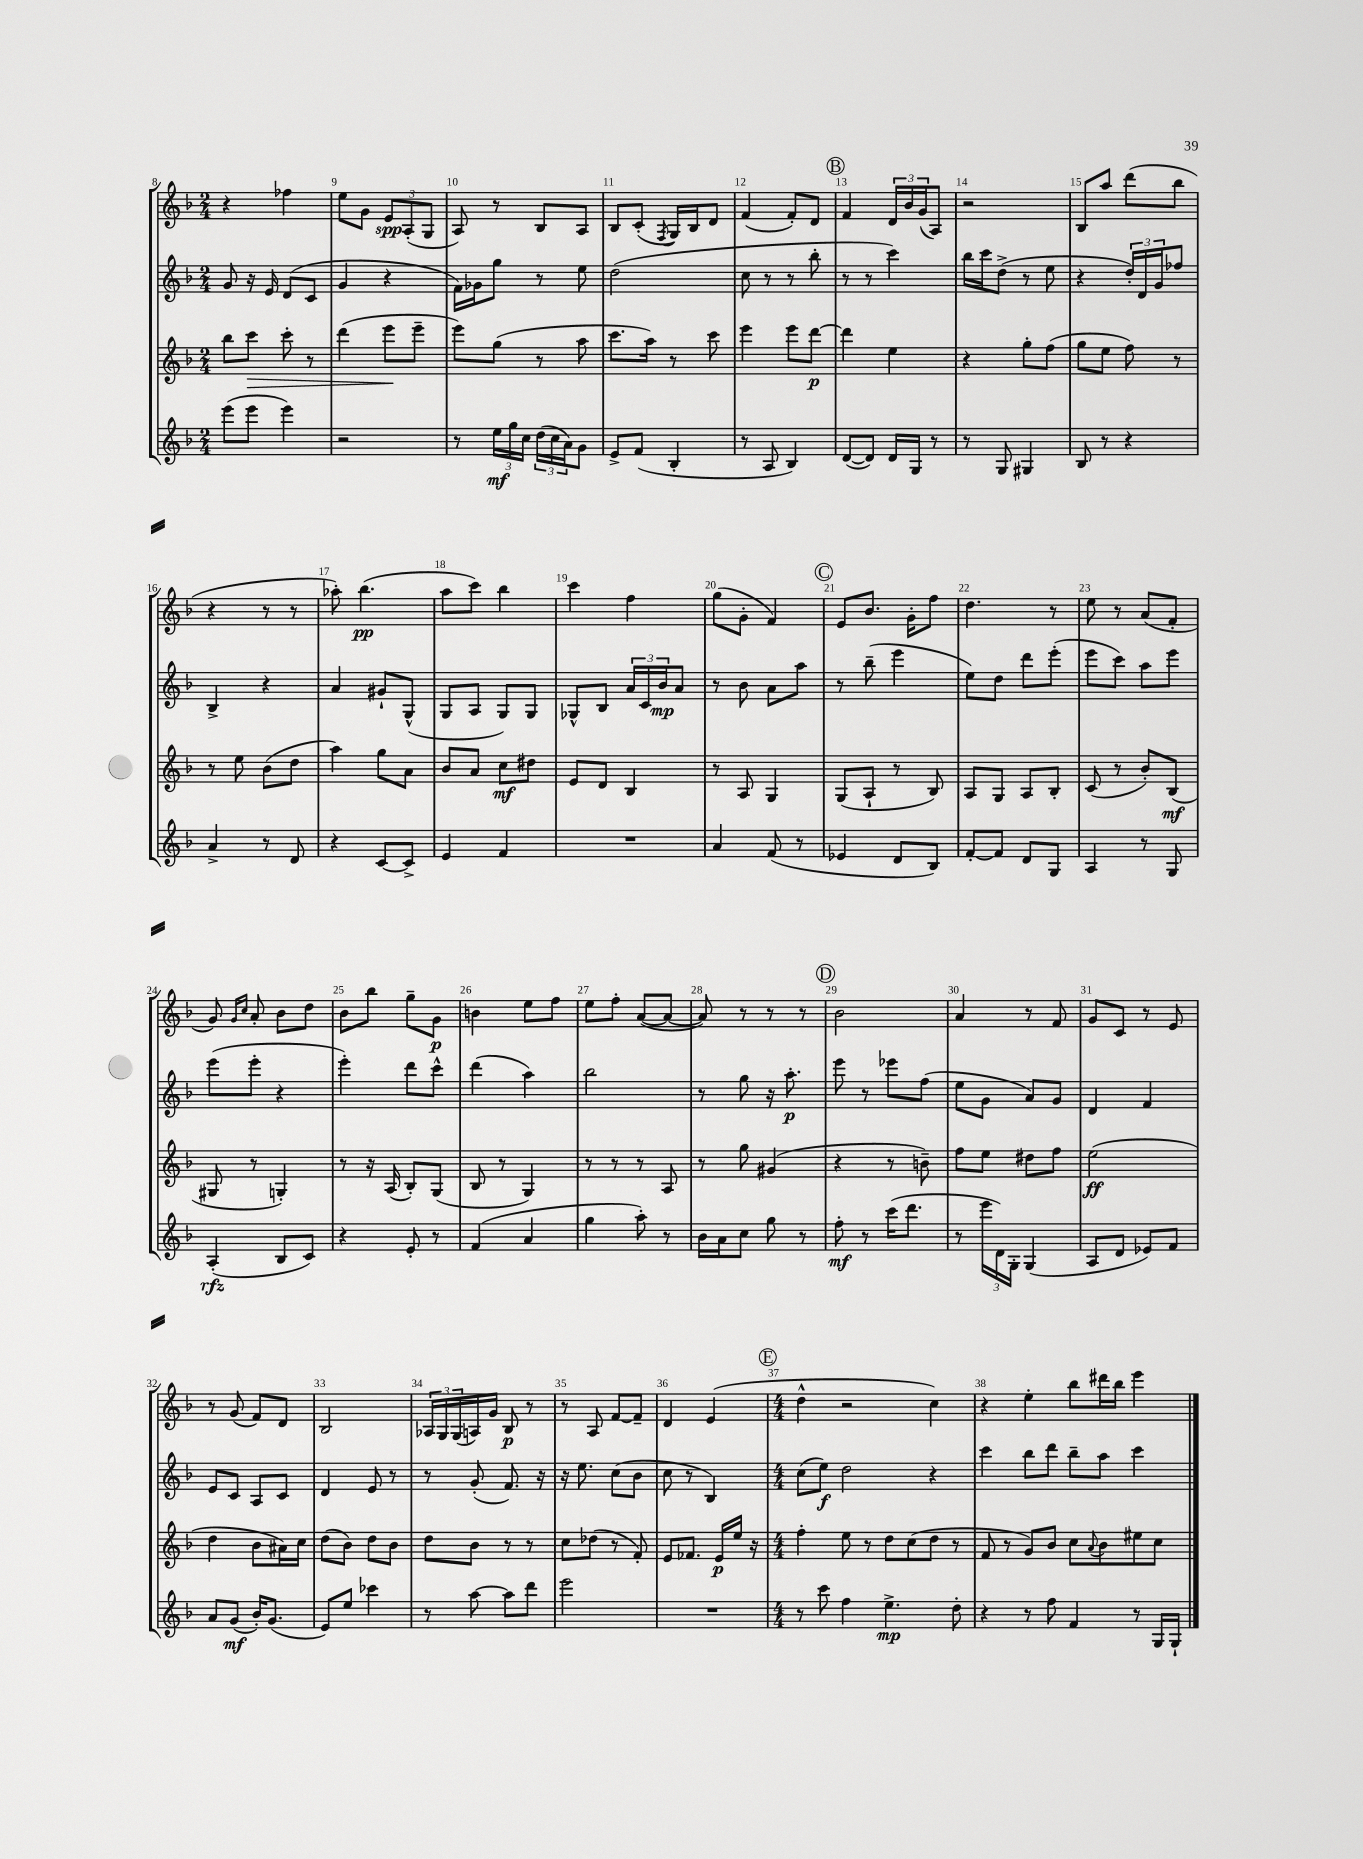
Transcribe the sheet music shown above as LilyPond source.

<<
\new StaffGroup <<
\new Staff = "s0" {
    \clef treble \key f \major \numericTimeSignature \time 2/4
    r4 fes''4 |
    e''8 g'8 \tuplet 3/2 { e'8\spp a8-.( g8 } |
    a8) r8 bes8 a8 |
    bes8 c'8-.( \acciaccatura { f8 } g16) bes16 d'8 |
    f'4( f'8-.) d'8 |
    \mark \markup { \circle "B" } f'4 \tuplet 3/2 { d'16 bes'16 g'16( } a8) |
    r2 |
    bes8 a''8 d'''8( bes''8 |
    r4 r8 r8 |
    aes''8-.) bes''4.\pp( |
    a''8 c'''8) bes''4 |
    c'''4 f''4 |
    g''8( g'8-. f'4) |
    \mark \markup { \circle "C" } e'8 bes'8. g'16-. f''8 |
    d''4. r8 |
    e''8 r8 a'8( f'8-. |
    g'8) \grace { g'16 c''16 } a'8-. bes'8 d''8 |
    bes'8 bes''8 g''8-- g'8\p |
    b'4 e''8 f''8 |
    e''8 f''8-. a'8~( a'8~ |
    a'8) r8 r8 r8 |
    \mark \markup { \circle "D" } bes'2 |
    a'4 r8 f'8 |
    g'8 c'8 r8 e'8 |
    r8 g'8( f'8) d'8 |
    bes2 |
    \tuplet 3/2 { aes16 g16 g16( } a16) g'16 bes8\p r8 |
    r8 a8 f'8~ f'8-- |
    d'4 e'4( |
    \mark \markup { \circle "E" } \numericTimeSignature \time 4/4 d''4-^ r2 c''4) |
    r4 e''4-. bes''8 dis'''16 bes''16 e'''4 \bar "|." |
}
\new Staff = "s1" {
    \clef treble \key f \major \numericTimeSignature \time 2/4
    g'8 r16 e'16 d'8( c'8 |
    g'4 r4 |
    f'16) ges'16 g''8 r8 e''8 |
    d''2( |
    c''8 r8 r8 bes''8-. |
    \mark \markup { \circle "B" } r8 r8 c'''4) |
    bes''16 c'''16 d''8->( r8 e''8 |
    r4 \tuplet 3/2 { d''16-.) d'16 g'16 } fes''8 |
    bes4-> r4 |
    a'4 gis'8-! g8-^( |
    g8 a8 g8) g8 |
    ges8-^ bes8 \tuplet 3/2 { a'16 c'16 bes'16\mp } a'8 |
    r8 bes'8 a'8 a''8 |
    \mark \markup { \circle "C" } r8 bes''8--( e'''4 |
    e''8) d''8 d'''8 e'''8-.( |
    e'''8 c'''8) a''8 e'''8 |
    e'''8( e'''8-. r4 |
    e'''4-.) d'''8 c'''8-^ |
    d'''4( a''4) |
    bes''2 |
    r8 g''8 r16 a''8.-.\p |
    \mark \markup { \circle "D" } e'''8 r8 ees'''8 f''8( |
    e''8 g'8 a'8) g'8 |
    d'4 f'4 |
    e'8 c'8 a8 c'8 |
    d'4 e'8 r8 |
    r8 g'8-.( f'8.) r16 |
    r16 e''8. c''8( bes'8 |
    c''8 r8 bes4) |
    \mark \markup { \circle "E" } \numericTimeSignature \time 4/4 c''8( e''8\f) d''2 r4 |
    c'''4 bes''8 d'''8 bes''8-- a''8 c'''4 \bar "|." |
}
\new Staff = "s2" {
    \clef treble \key f \major \numericTimeSignature \time 2/4
    bes''8 c'''8\> c'''8-. r8 |
    d'''4( e'''8\! e'''8-- |
    e'''8) g''8( r8 a''8 |
    c'''8. a''16) r8 c'''8 |
    e'''4 e'''8 d'''8~\p |
    \mark \markup { \circle "B" } d'''4 e''4 |
    r4 g''8-. f''8( |
    g''8 e''8 f''8) r8 |
    r8 e''8 bes'8( d''8 |
    a''4) g''8 a'8 |
    bes'8 a'8 c''8\mf dis''8 |
    e'8 d'8 bes4 |
    r8 a8 g4 |
    \mark \markup { \circle "C" } g8( a8-! r8 bes8) |
    a8 g8 a8 bes8-. |
    c'8( r8 bes'8-.) bes8\mf( |
    gis8 r8 g4-.) |
    r8 r16 a16( bes8-.) g8( |
    bes8 r8 g4) |
    r8 r8 r8 a8 |
    r8 g''8 gis'4( |
    \mark \markup { \circle "D" } r4 r8 b'8--) |
    f''8 e''8 dis''8 f''8 |
    e''2\ff( |
    d''4 bes'8 ais'16) c''16 |
    d''8( bes'8) d''8 bes'8 |
    d''8 bes'8 r8 r8 |
    c''8 des''8( r8 f'8-.) |
    e'8 fes'8. e'16\p e''16 r16 |
    \mark \markup { \circle "E" } \numericTimeSignature \time 4/4 f''4-. e''8 r8 d''8 c''8( d''8 r8 |
    f'8 r8 g'8) bes'8 c''8 \appoggiatura { a'8 } bes'8 eis''8 c''8 \bar "|." |
}
\new Staff = "s3" {
    \clef treble \key f \major \numericTimeSignature \time 2/4
    e'''8( e'''8 e'''4) |
    r2 |
    r8 \tuplet 3/2 { e''16\mf g''16 c''16 } \tuplet 3/2 { d''16( c''16 a'16) } g'8 |
    e'8-> f'8( bes4-. |
    r8 a8 bes4) |
    \mark \markup { \circle "B" } d'8~( d'8) d'16 g16 r8 |
    r8 g8 gis4 |
    bes8 r8 r4 |
    a'4-> r8 d'8 |
    r4 c'8~ c'8-> |
    e'4 f'4 |
    R2 |
    a'4 f'8( r8 |
    \mark \markup { \circle "C" } ees'4 d'8 bes8) |
    f'8~-. f'8 d'8 g8 |
    a4 r8 g8 |
    a4-.\rfz( bes8 c'8) |
    r4 e'8-. r8 |
    f'4( a'4 |
    g''4 a''8-.) r8 |
    bes'16 a'16 c''8 g''8 r8 |
    \mark \markup { \circle "D" } f''8-.\mf r8 c'''16( d'''8. |
    r8 \tuplet 3/2 { e'''16 d'16) g16-. } g4( |
    a8 d'8 ees'8) f'8 |
    a'8 g'8\mf( bes'16-.) g'8.( |
    e'8) e''8 ces'''4 |
    r8 a''8~ a''8 d'''8 |
    e'''2 |
    R2 |
    \mark \markup { \circle "E" } \numericTimeSignature \time 4/4 r8 c'''8 f''4 e''4.->\mp d''8-. |
    r4 r8 f''8 f'4 r8 g16 g16-! \bar "|." |
}
>>
>>
\layout { \context { \Score currentBarNumber = #8 \override BarNumber.break-visibility = ##(#f #t #t) barNumberVisibility = #all-bar-numbers-visible } }
